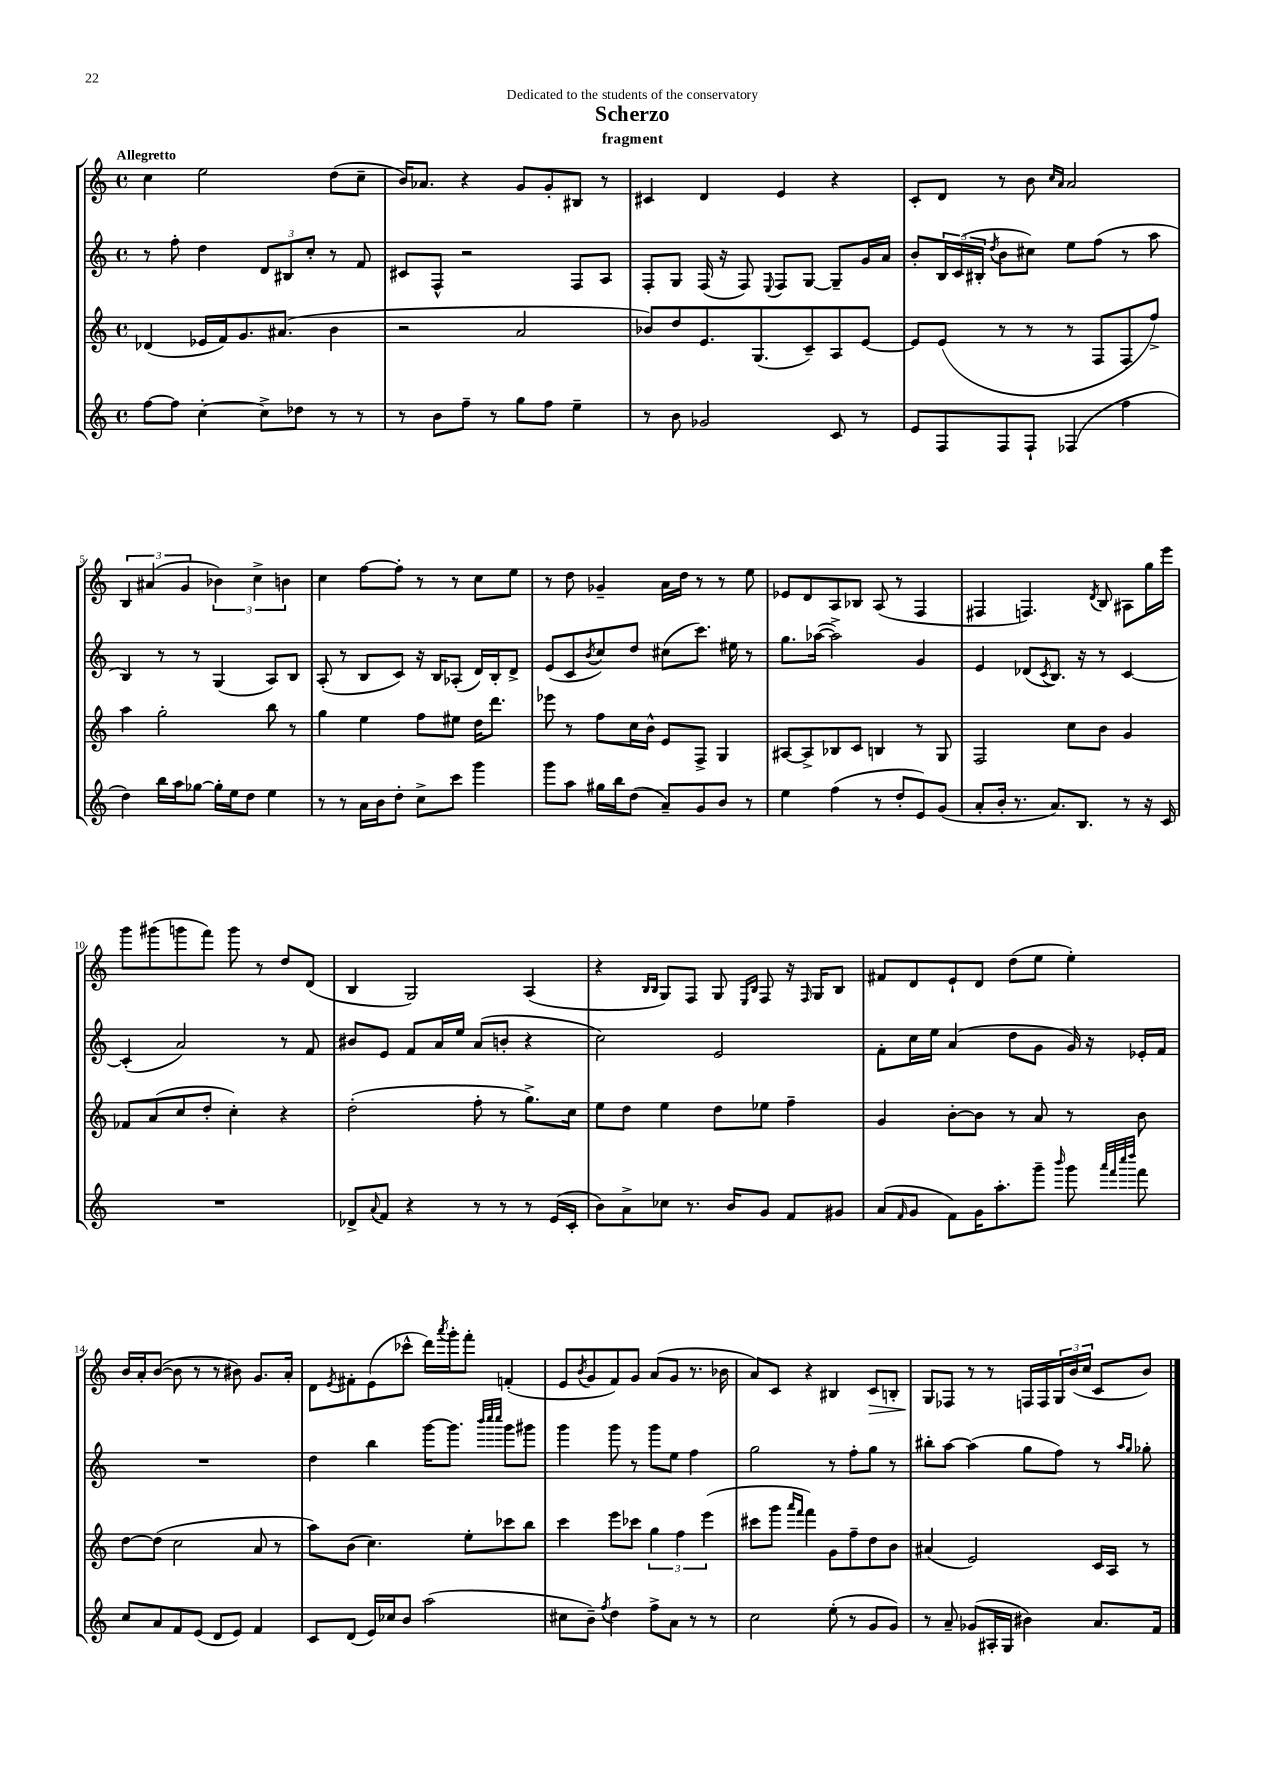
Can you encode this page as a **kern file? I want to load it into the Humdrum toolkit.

**kern	**kern	**kern	**kern
*staff4	*staff3	*staff2	*staff1
*clefG2	*clefG2	*clefG2	*clefG2
*k[]	*k[]	*k[]	*k[]
*M4/4	*M4/4	*M4/4	*M4/4
*met(c)	*met(c)	*met(c)	*met(c)
[8ff\L	(4d-/	8r	4cc\
8ff\]J	.	8ff'\	.
[4cc'\	16e-/LL	4dd\	2ee\
.	16f/J)	.	.
.	8.g/	.	.
8cc^\]L	.	12d/L	.
.	(8.a#/J	.	.
.	.	12B#/	.
8dd-\J	.	.	.
.	.	12cc'/J	.
8r	4b\	8r	(8dd\L
8r	.	8f/	8cc~\J
=	=	=	=
8r	2r	8c#/L	16b/LK)
.	.	.	8.a-/J
8b\L	.	8F^^/J	.
8ff~\J	.	2r	4r
8r	.	.	.
8gg\L	2a/	.	8g/L
8ff\J	.	.	8g'/
4ee~\	.	8F/L	8B#/J
.	.	8A/J	8r
=	=	=	=
8r	8b-/L)	8F'/L	4c#/
8b\	8dd/	8G/J	.
2g-/	8.e/	(16F/	4d/
.	.	16r	.
.	.	8F/)	.
.	(8.G/	.	.
.	.	8qqE/	.
.	.	8F/L	4e/
.	8c~/)	[8G/J	.
8c/	8A/	8G~/]L	4r
8r	[8e/J	16g/L	.
.	.	16a/JJ	.
=	=	=	=
8e/L	8e/]L	8b'/L	8c'/L
8F/	(8e/J	24B/L	8d/J
.	.	(24c/	.
.	.	24B#'/JJ	.
.	.	8qdd/	.
8F/	8r	8b\L	8r
8F`/J	8r	8cc#\J)	8b\
.	.	.	16qqcc/LL
.	.	.	16qqa/JJ
(4F-/	8r	8ee\L	2a/
.	8F/L	(8ff\J	.
4ff\	8F'/	8r	.
.	8ff^/J)	8aa\	.
=	=	=	=
4dd\)	4aa\	4B/)	6B/
.	.	.	(6a#/
16bb\LL	2gg'\	8r	.
16aa\J	.	.	.
.	.	.	6g/
[8gg-\J	.	8r	.
16gg-'\]LL	.	(4G/	6b-\)
16ee\J	.	.	.
8dd\J	.	.	.
.	.	.	6cc^\
4ee\	8bb\	8A/L)	.
.	.	.	6b\
.	8r	8B/J	.
=	=	=	=
8r	4gg\	(8A'/	4cc\
8r	.	8r	.
16a\LL	4ee\	8B/L	[8ff\L
16b\J	.	.	.
8dd'\J	.	8c/J)	8ff'\]J
8cc^\L	8ff\L	16r	8r
.	.	16B/LK	.
8ccc\J	8ee#\J	(8A-'/J	8r
4ggg\	16dd\LK	16d/LL)	8cc\L
.	8.ddd\J	16B'/J	.
.	.	8d^/J	8ee\J
=	=	=	=
8ggg\L	8eee-\	(8e/L	8r
8aa\J	8r	8c/	8dd\
.	.	8qb/	.
16gg#\LL	8ff\L	8cc/)	4g-~/
16bb\J	.	.	.
(8dd\J	16cc\L	8dd/J	.
.	16b^^\JJ	.	.
8a~/L)	8e/L	(8cc#\L	16a\LL
.	.	.	16dd\JJ
8g/	8F^/J	8.ccc\J)	8r
8b/J	4G/	.	8r
.	.	16ee#\	.
8r	.	8r	8ee\
=	=	=	=
4ee\	[8A#/L	8.gg\L	8e-/L
.	8A#^/]	.	8d/
.	.	([16aa-\Jk	.
(4ff\	8B-/	2aa-^\])	8A/
.	8c/J	.	8B-/J
8r	4B/	.	(8A/
8dd'/L	.	.	8r
8e/)	8r	4g/	4F/
(8g/J	8G/	.	.
=	=	=	=
8a'/L	2F/	4e/	4F#/
16b'/Jk	.	.	.
8.r	.	.	.
.	.	(8d-/L	4.F/)
.	.	8qc/	.
8.a/L)	.	8.B/J)	.
.	8cc\L	.	.
8.B/J	.	16r	.
.	.	.	8qd/
.	8b\J	8r	8B/
8r	4g/	[4c/	8A#\L
16r	.	.	16gg\L
16c/	.	.	16eee\JJ
=	=	=	=
1r	8f-/L	(4c'/]	8ggg\L
.	(8a/	.	(8ggg#\
.	8cc/	2a/)	8ggg\
.	8dd'/J	.	8fff\J)
.	4cc'\)	.	8ggg\
.	.	.	8r
.	4r	8r	8dd/L
.	.	8f/	(8d/J
=	=	=	=
8d-^/L	(2dd'\	8b#/L	4B/
8qqa/	.	.	.
8f/J	.	8e/J	.
4r	.	8f/L	2G/)
.	.	16a/L	.
.	.	16ee/JJ	.
8r	8ff'\	(8a/L	.
8r	8r	8b'/J	.
8r	8.gg^\L)	4r	(4A/
(16e/LL	.	.	.
16c'/JJ	16cc\Jk	.	.
=	=	=	=
8b\L)	8ee\L	2cc\)	4r
8a^\	8dd\J	.	.
.	.	.	16qqB/LL
.	.	.	16qqB/JJ
8cc-\J	4ee\	.	8G/L)
8.r	.	.	8F/J
.	8dd\L	2e/	8G/
16b/LK	.	.	.
.	.	.	16qqE/LL
.	.	.	16qqB/JJ
8g/J	8ee-\J	.	8F/
8f/L	4ff~\	.	16r
.	.	.	16qqF/
.	.	.	16G/LK
8g#/J	.	.	8B/J
=	=	=	=
(8a/L	4g/	8f'\L	8f#/L
16qqf/	.	.	.
8g/J	.	16cc\L	8d/
.	.	16ee\JJ	.
8f\L)	[8b'\L	(4a/	8e`/
16g\K	8b\]J	.	8d/J
8.aa'\	.	.	.
.	8r	8dd\L	(8dd\L
8ggg~\J	8a/	8g\J	8ee\J
16qqbbb/	.	.	.
8ggg\	8r	16g/)	4ee'\)
.	.	16r	.
32qqaaa/LLL	.	.	.
32qqfff/	.	.	.
32qqcccc/	.	.	.
32qqdddd/JJJ	.	.	.
8fff\	8b\	16e-'/LL	.
.	.	16f/JJ	.
=	=	=	=
8cc/L	[8dd\L	1r	16b/LL
.	.	.	16a'/J
8a/	(8dd\]J	.	([8b/J
8f/	2cc\	.	8b\]
(8e/J	.	.	8r
8d/L	.	.	8r
8e/J)	.	.	8b#\)
4f/	8a/	.	8.g/L
.	8r	.	.
.	.	.	16a'/Jk
=	=	=	=
8c/L	8aa\L)	4dd\	8d\L
.	.	.	8qe/
(8d/J	(8b\J	.	8f#'\
16e/LL)	4.cc\)	4bb\	(8e\
16cc-/J	.	.	.
8b/J	.	.	8ccc-^^\J
(2aa\	.	[16ggg\LK	16ddd\LL)
.	.	.	8qaaa/
.	.	8.ggg\]J	16ggg'\J
.	8ee'\L	.	8fff'\J
.	.	32qqbbb/LLL	.
.	.	32qqcccc/	.
.	.	32qqcccc/JJJ	.
.	8ccc-\	8ggg\L	(4f'/
.	8bb\J	8ggg#\J	.
=	=	=	=
8cc#\L	4ccc\	4ggg\	8e/L
.	.	.	8qb/
8b~\J)	.	.	8g/
8qff/	.	.	.
4dd\	8eee\L	8ggg\	8f/)
.	8ccc-\J	8r	8g/J
8ff^\L	6gg\	8ggg\L	(8a/L
8a\J	.	8ee\J	8g/J
.	6ff\	.	.
8r	.	4ff\	8.r
.	(6eee\	.	.
8r	.	.	.
.	.	.	16b-\
=	=	=	=
2cc\	8ccc#\L	2gg\	8a/L)
.	8ggg\J	.	8c/J
.	16qqaaa/LL	.	.
.	16qqfff/JJ	.	.
.	4fff\)	.	4r
(8ee'\	8g\L	8r	4B#/
8r	8ff~\	8ff'\L	.
8g/L	8dd\	8gg\J	8c/L
8g/J)	8b\J	8r	8B'/J
=	=	=	=
8r	(4a#/	8bb#'\L	8G/L
8a~/	.	[8aa\J	8F-/J
(8g-/L	2e/)	(4aa\]	8r
16A#'/L	.	.	8r
16G/JJ	.	.	.
4b#\)	.	8gg\L	16F/LL
.	.	.	16F/
.	.	8ff\J)	24G/
.	.	.	(24b/
.	.	.	24cc/JJ
8.a/L	16c/LL	8r	8c/L
.	16A/JJ	.	.
.	.	16qqaa/LL	.
.	.	16qqgg/JJ	.
.	8r	8gg-'\	8b/J)
16f/Jk	.	.	.
==	==	==	==
*-	*-	*-	*-
